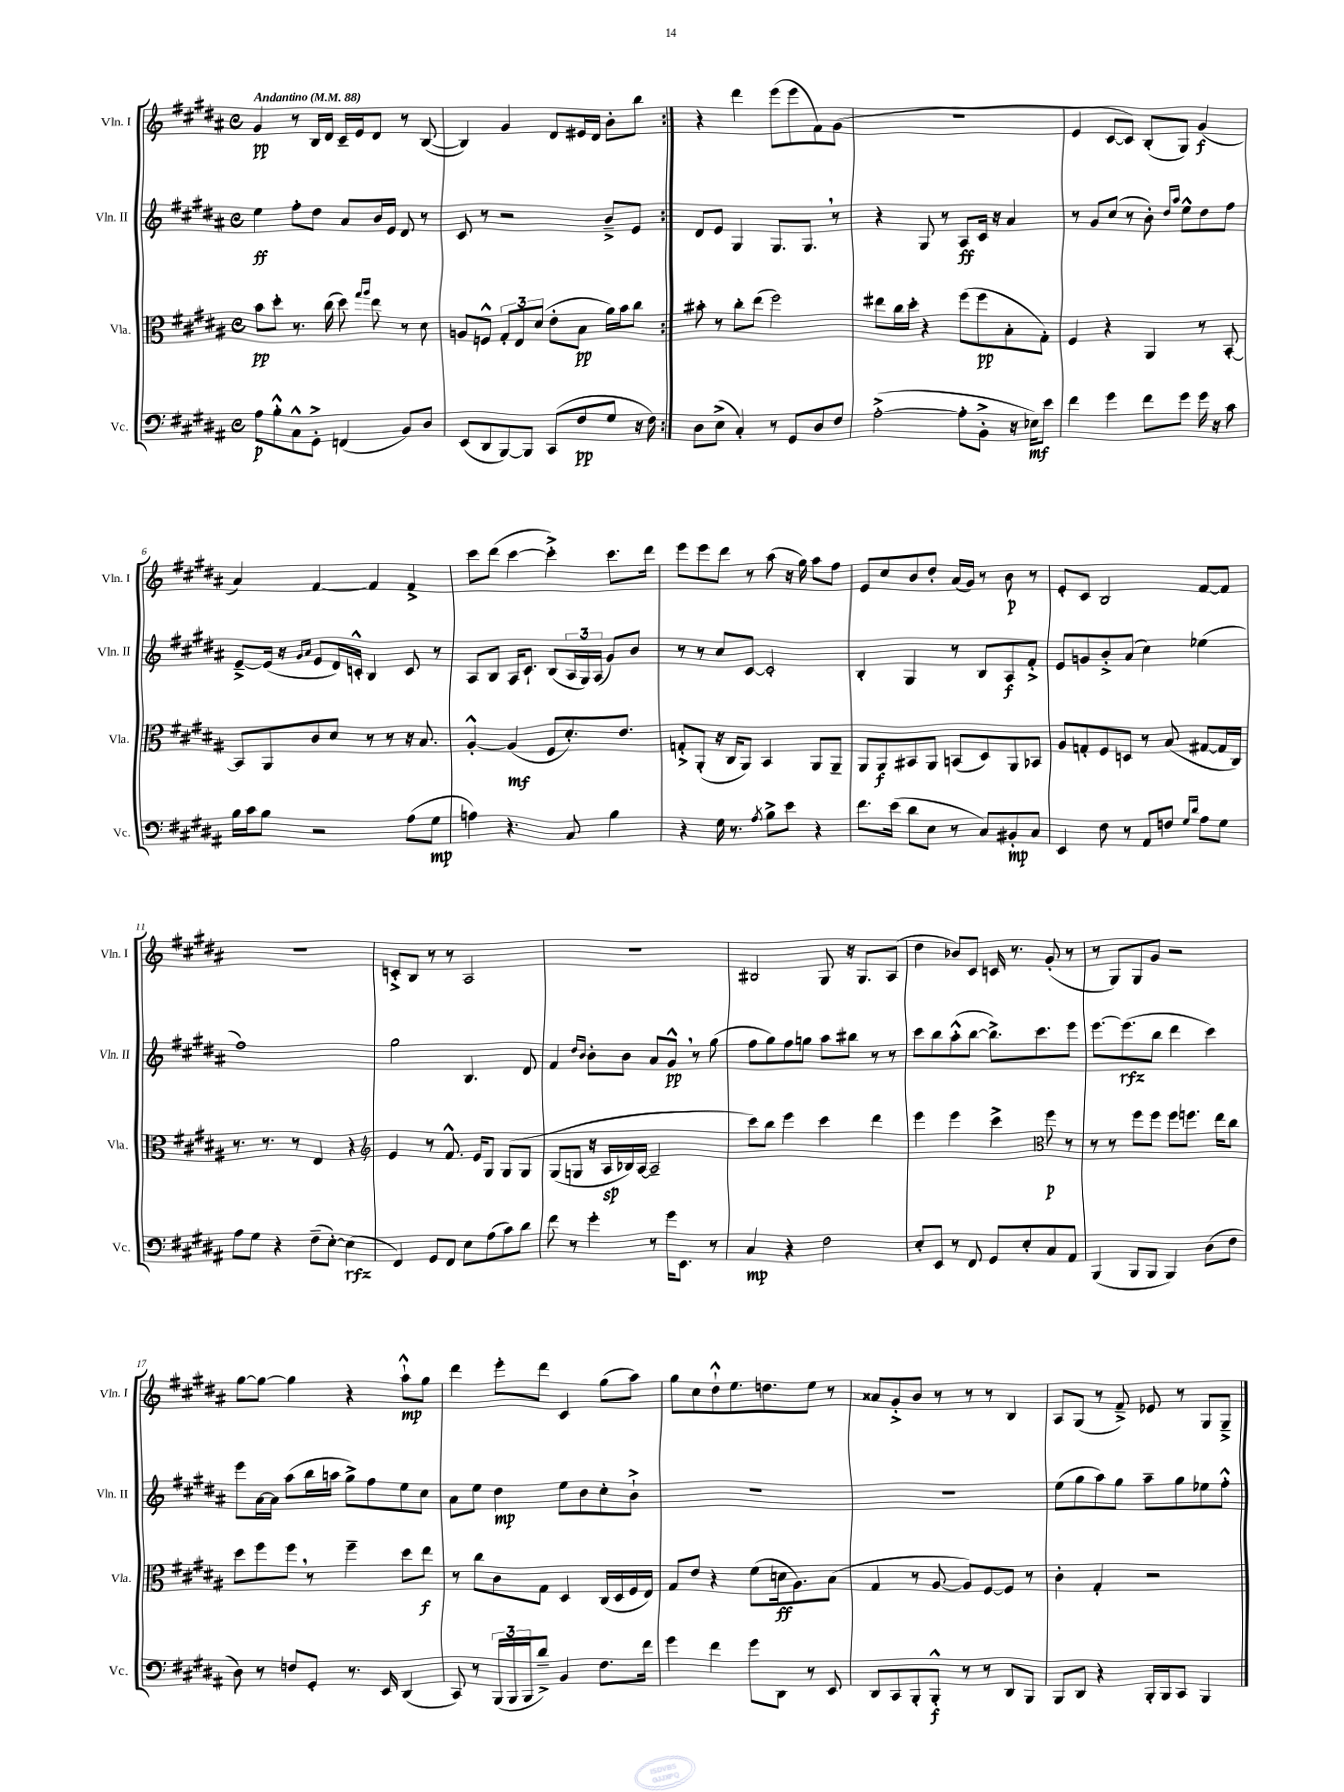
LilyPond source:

<<
\new StaffGroup <<
\new Staff = "s0" \with { instrumentName = "Vln. I" shortInstrumentName = "Vln. I" } {
    \clef treble \key b \major \defaultTimeSignature \time 4/4 \tempo "Andantino" 4 = 88
    \repeat volta 2 { gis'4\pp r8 b16 dis'16 cis'16-- e'16 dis'8 r8 b8~( |
    b4) gis'4 dis'8 eis'16 dis'16 b'8-. b''8 | }
    r4 dis'''4 e'''8( e'''8 fis'8) gis'8( |
    R1 |
    e'4 cis'8~ cis'8) b8-.( gis8) gis'4\f( |
    ais'4) fis'4~ fis'4 fis'4-> |
    cis'''8 dis'''8( cis'''4~ cis'''4-.->) cis'''8. dis'''16 |
    e'''8 e'''8 dis'''8 r8 ais''8( r16 gis''16) ais''8 fis''8 |
    e'8 cis''8 b'8 dis''8-. ais'16( gis'16) r8 b'8\p r8 |
    e'8-. cis'8 b2 fis'8~ fis'8 |
    r1 |
    c'8-.-> b8 r8 r8 ais2 |
    R1 |
    bis2 gis8 r16 gis8. ais8( |
    dis''4 bes'8) cis'8 c'16 r8. gis'8-.( r8 |
    r8 gis8) gis8 gis'8 r2 |
    gis''8~ gis''8~ gis''4 r4 ais''8-!-^\mp gis''8 |
    dis'''4 e'''8-. dis'''8 cis'4 gis''8( ais''8) |
    gis''8 cis''8 dis''8-!-^ e''8. d''8. e''8 r8 |
    aisis'8 gis'8-.-> b'8 r8 r8 r8 b4 |
    ais8 gis8( r8 fis'8--->) ees'8 r8 gis8 gis8---> \bar "|." |
}
\new Staff = "s1" \with { instrumentName = "Vln. II" shortInstrumentName = "Vln. II" } {
    \clef treble \key b \major \defaultTimeSignature \time 4/4
    \repeat volta 2 { e''4\ff fis''8-. dis''8 ais'8 b'16 e'16 dis'8 r8 |
    cis'8 r8 r2 b'8---> e'8 | }
    dis'8 e'8 gis4 gis8. gis8. \breathe r8 |
    r4 gis8 r8 ais8\ff cis'16 r16 ais'4 |
    r8 gis'8 cis''8( r8 b'8-.) \grace { dis''16 ais''16 } e''8-^ dis''8 fis''8 |
    e'8~---> e'16( r16 \grace { gis'16 ais'16 } e'8 dis'16) c'16-.-^ b4 c'8 r8 |
    ais8 b8 ais16 cis'8.-! b8( \tuplet 3/2 { ais16 gis16) ais16( } gis'8) b'8 |
    r8 r8 cis''8 cis'8~ cis'2-. |
    b4-. gis4 r8 b8 ais8\f fis'8-.-> |
    e'8 g'8 b'8-.-> ais'8( cis''4) ees''4( |
    fis''1) |
    gis''2 b4. dis'8 |
    fis'4 \grace { dis''16 b'16 } b'8-. b'8 ais'8 gis'8-^\pp \breathe r8 gis''8( |
    fis''8 gis''8) fis''8 g''8 ais''8 bis''8 r8 r8 |
    cis'''8 b''8 ais''8-.-^( b''8~ b''8.->) cis'''8. e'''8 |
    e'''8.~ e'''8.\rfz( b''8 dis'''4 cis'''4) |
    e'''8 ais'16~ ais'16 ais''8( b''16 a''16 gis''8->) fis''8 e''8 cis''8 |
    ais'8 e''8 dis''4\mp e''8 b'8 cis''8-. b'8-!-> |
    R1 |
    R1 |
    e''8( gis''8 ais''8) gis''8 ais''8-- gis''8 ees''8 fis''8-.-^ \bar "|." |
}
\new Staff = "s2" \with { instrumentName = "Vla." shortInstrumentName = "Vla." } {
    \clef alto \key b \major \defaultTimeSignature \time 4/4
    \repeat volta 2 { b'8\pp dis''8-. r8. cis''16( dis''8) \grace { gis''16 ais''16 } e''8 r8 dis'8 |
    a8 f8-^ \tuplet 3/2 { gis8-. e8 dis'8( } e'8-. b8\pp ais'16) b'16 cis''8 | }
    bis'8-. r8 cis''8-. e''8( fis''2) |
    eis''8 cis''16 dis''16-. r4 fis''8( fis''8\pp b8-. gis8-.) |
    fis4 r4 ais,4 r8 b,8~-. |
    b,8 ais,8 cis'8 dis'8 r8 r8 r16 b8. |
    ais4~-.-^ ais4\mf( fis8 dis'8.-.) e'8. |
    g8-.-> ais,8-.( r16 cis16 ais,8) b,4 ais,8 ais,8-- |
    ais,8 ais,8\f bis,8 ais,8 b,8( dis8) ais,8 bes,8 |
    ais8 g8-. fis8 d8 r8 b8( gis8~ gis16 cis16) |
    r8. r8. r8 e4 r4 |
    \clef treble e'4 r8 fis'8.-^ e'16 gis8 gis8\( gis8 |
    gis8( g8 r16 ais16\sp bes16) ais16~ ais2-- |
    cis'''8\) b''8 e'''4 cis'''4 dis'''4 |
    e'''4 e'''4 cis'''4-> \clef alto fis''8\p r8 |
    r8 r8 fis''8 fis''8 fis''8 f''8. e''16 cis''8 |
    dis''8 fis''8 fis''8 \breathe r8 fis''4-- dis''8 e''8\f |
    r8 cis''8 cis'8 gis8 dis4 cis16( dis16 fis16 e16) |
    gis8 e'8 r4 fis'8( d'16\ff ais8.) b8( |
    gis4 r8 ais8~ ais8) fis8~ fis8 r8 |
    cis'4-. gis4-. r2 \bar "|." |
}
\new Staff = "s3" \with { instrumentName = "Vc." shortInstrumentName = "Vc." } {
    \clef bass \key b \major \defaultTimeSignature \time 4/4
    \repeat volta 2 { ais8\p b8-.-^ cis8-^ gis,8-.-> f,4( b,8) dis8 |
    e,8( dis,8 b,,8~) b,,8 cis,8( fis8\pp gis8 r16 fis16) | }
    dis8 e8->( cis4-.) r8 gis,8 dis8 fis8 |
    ais2~-.->( ais8-. b,8-.-> r16 ees16\mf) e'8 |
    fis'4 gis'4 fis'8 gis'8 gis'16 r16 cis'8 |
    b16 cis'16 b8 r2 ais8( gis8\mp |
    a4) r4. cis8 b4 |
    r4 gis16 r8. \acciaccatura { ais8 } b8-> e'8 r4 |
    fis'8. e'16( dis'8 e8 r8 cis8) bis,8-.\mp cis8 |
    e,4 fis8 r8 ais,8 f8 \grace { gis16 dis'16 } ais8 gis8 |
    ais8 gis8 r4 fis8--( e8~-.) e4\rfz( |
    fis,4) gis,8 fis,8 e8 ais8( cis'8) dis'8 |
    fis'8 r8 gis'4-. r8 gis'16 e,8. r8 |
    cis4\mp r4 fis2 |
    e8-. e,8 r8 fis,8 gis,8 e8-. cis8 ais,8 |
    b,,4( b,,8 b,,8 b,,4) dis8( fis8 |
    dis8) r8 f8 gis,8-. r8. e,16 dis,4( |
    cis,8) r8 \tuplet 3/2 { b,,16( b,,16 b,,16 } dis'8--->) b,4 fis8. fis'16 |
    gis'4 fis'4 gis'8 dis,8 r8 e,8 |
    dis,8 cis,8 b,,8-. b,,8-.-^\f r8 r8 dis,8 b,,8 |
    b,,8 dis,8 r4 b,,16-. b,,16 cis,8 b,,4 \bar "|." |
}
>>
>>
